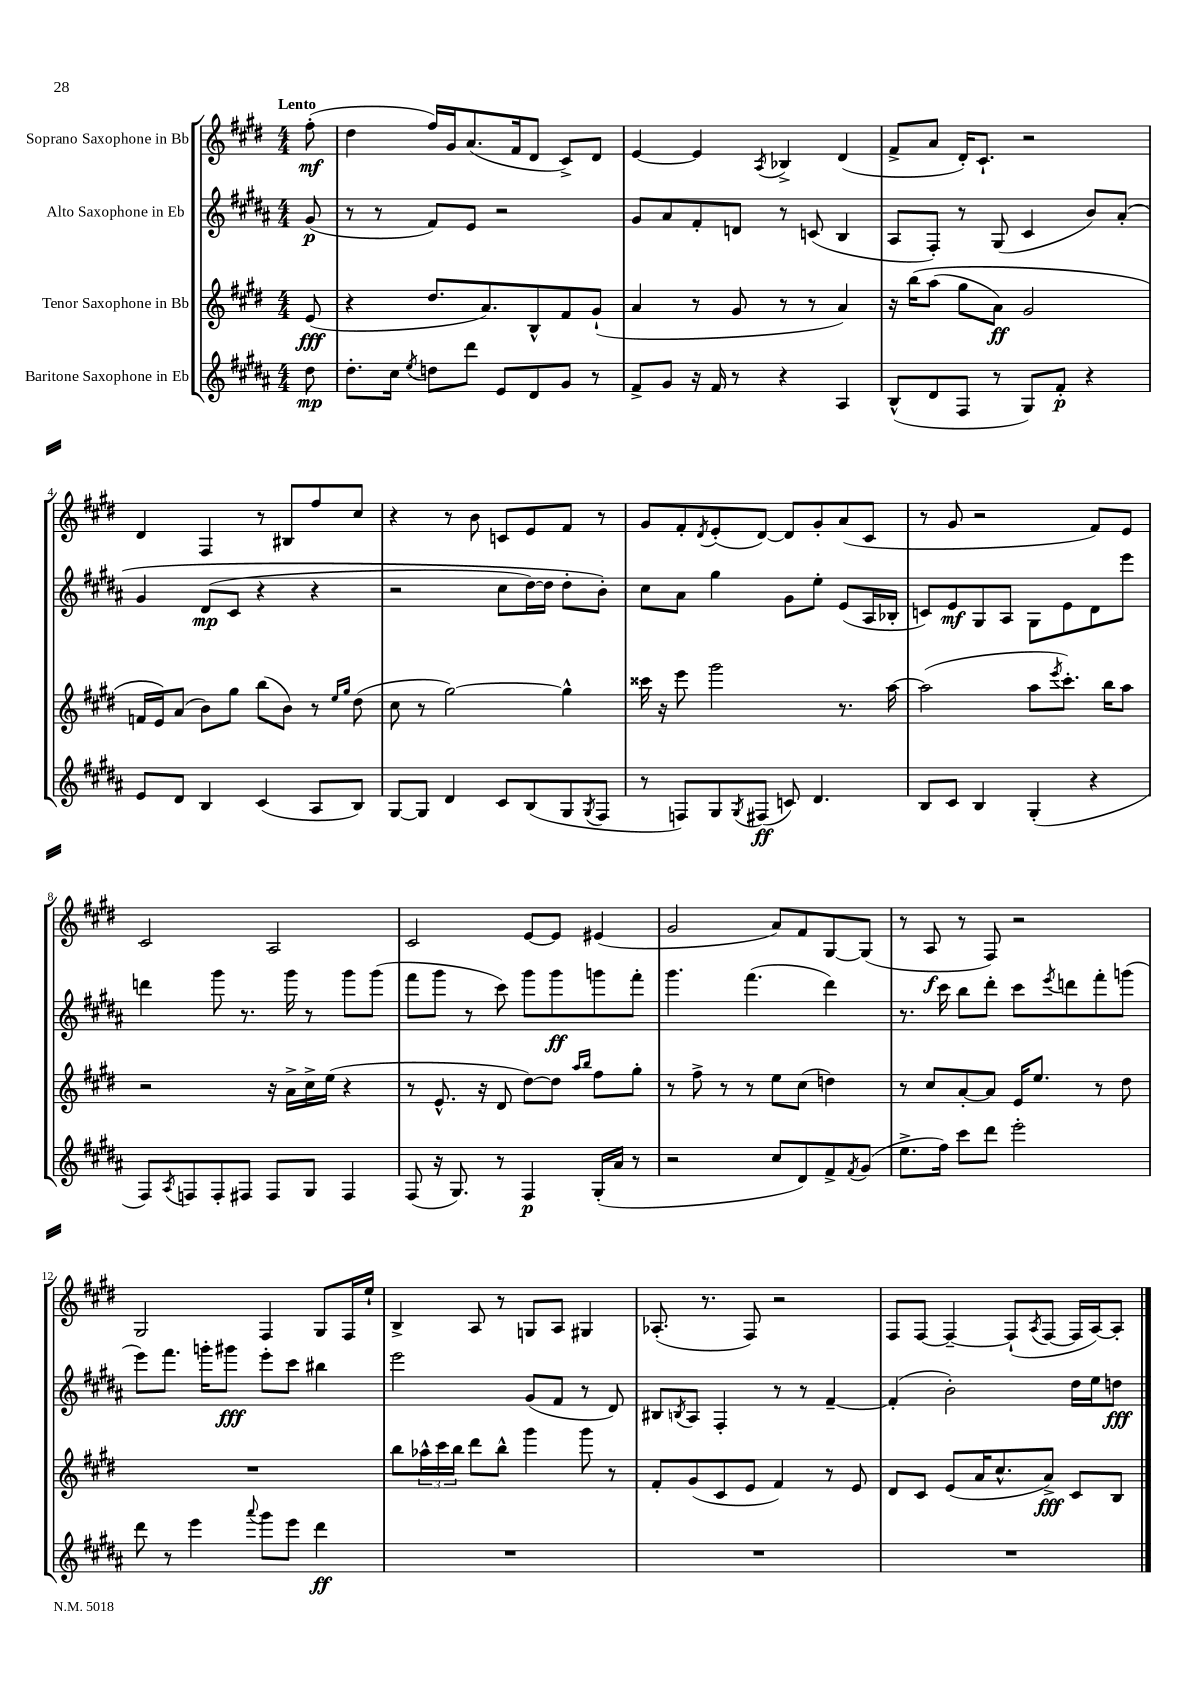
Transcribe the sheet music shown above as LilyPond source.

<<
\new StaffGroup <<
\new Staff = "s0" \with { instrumentName = "Soprano Saxophone in Bb" } {
    \clef treble \key e \major \numericTimeSignature \time 4/4 \partial 8 \tempo "Lento"
    fis''8-.\mf( |
    dis''4 fis''16) gis'16 a'8.( fis'16 dis'8 cis'8->) dis'8 |
    e'4~ e'4 \acciaccatura { a8 } bes4-> dis'4( |
    fis'8-> a'8 dis'16-.) cis'8.-! r2 |
    dis'4 fis4 r8 bis8 fis''8 cis''8 |
    r4 r8 b'8 c'8 e'8 fis'8 r8 |
    gis'8 fis'8-. \acciaccatura { dis'8 } e'8-.( dis'8~) dis'8 gis'8-. a'8( cis'8 |
    r8 gis'8 r2 fis'8) e'8 |
    cis'2 a2 |
    cis'2 e'8~ e'8 eis'4( |
    gis'2 a'8) fis'8 gis8~ gis8( |
    r8 a8\f r8 fis8) r2 |
    gis2 fis4 gis8 fis16 e''16-! |
    b4-> a8 r8 g8 a8 gis4 |
    aes8.-.( r8. fis8) r2 |
    fis8 fis8~ fis4~-- fis8-!( \acciaccatura { a8 } fis8~ fis16 a16~) a8-. \bar "|." |
}
\new Staff = "s1" \with { instrumentName = "Alto Saxophone in Eb" } {
    \clef treble \key b \major \numericTimeSignature \time 4/4 \partial 8
    gis'8\p( |
    r8 r8 fis'8) e'8 r2 |
    gis'8 ais'8 fis'8-. d'8 r8 c'8( b4 |
    ais8 fis8-.) r8 gis8( cis'4 b'8) ais'8-.\( |
    gis'4 dis'8\mp( cis'8 r4 r4 |
    r2 cis''8 dis''16~) dis''16 dis''8-. b'8-.\) |
    cis''8 ais'8 gis''4 gis'8 e''8-. e'8( ais16 bes16-. |
    c'8) e'8\mf gis8 ais8 gis8 e'8 dis'8 e'''8 |
    d'''4 gis'''8 r8. gis'''16 r8 gis'''8 gis'''8( |
    fis'''8 gis'''8 r8 cis'''8) gis'''8 gis'''8\ff g'''8 fis'''8-. |
    gis'''4. fis'''4.( dis'''4) |
    r8. cis'''16 b''8 dis'''8-. cis'''8 \acciaccatura { e'''8 } d'''8 fis'''8-. g'''8( |
    e'''8) fis'''8. g'''16-. gis'''8\fff e'''8-. cis'''8 bis''4 |
    e'''2 gis'8( fis'8 r8 dis'8) |
    bis8 \acciaccatura { b8 } ais8 fis4-. r8 r8 fis'4~-- |
    fis'4-.( b'2-.) dis''16 e''16 d''8\fff \bar "|." |
}
\new Staff = "s2" \with { instrumentName = "Tenor Saxophone in Bb" } {
    \clef treble \key e \major \numericTimeSignature \time 4/4 \partial 8
    e'8\fff( |
    r4 dis''8. a'8.) b8-^ fis'8 gis'8-!( |
    a'4 r8 gis'8 r8 r8 a'4) |
    r16 b''16\( a''8( gis''8 a'8\ff) gis'2 |
    f'16 e'16\) a'8( b'8) gis''8 b''8( b'8) r8 \grace { e''16 gis''16 } dis''8( |
    cis''8 r8 gis''2~) gis''4-^ |
    cisis'''16 r16 e'''8 gis'''2 r8. a''16~ |
    a''2( a''8 \acciaccatura { e'''8 } cis'''8.-.) b''16 a''8 |
    r2 r16 a'16-> cis''16-> e''16( r4 |
    r8 e'8.-^ r16 dis'8 dis''8~) dis''8 \grace { a''16 b''16 } fis''8 gis''8-. |
    r8 fis''8-> r8 r8 e''8 cis''8( d''4) |
    r8 cis''8 a'8~-. a'8 e'16 e''8. r8 dis''8 |
    R1 |
    b''8 \tuplet 3/2 { aes''16-^ cis'''16 b''16 } dis'''8 b''8-^ gis'''4 gis'''8 r8 |
    fis'8-. gis'8( cis'8 e'8 fis'4) r8 e'8 |
    dis'8 cis'8 e'8( a'16 cis''8.-^ a'8->\fff) cis'8 b8 \bar "|." |
}
\new Staff = "s3" \with { instrumentName = "Baritone Saxophone in Eb" } {
    \clef treble \key b \major \numericTimeSignature \time 4/4 \partial 8
    dis''8\mp |
    dis''8.-. cis''16 \acciaccatura { e''8 } d''8 dis'''8 e'8 dis'8 gis'8 r8 |
    fis'8-> gis'8 r16 fis'16 r8 r4 ais4 |
    b8-^( dis'8 fis8 r8 gis8) fis'8-.\p r4 |
    e'8 dis'8 b4 cis'4( ais8 b8) |
    gis8~ gis8 dis'4 cis'8 b8( gis8 \acciaccatura { gis8 } fis8 |
    r8 f8) gis8 \acciaccatura { gis8 } fis8\ff( c'8) dis'4. |
    b8 cis'8 b4 gis4-.( r4 |
    fis8) \acciaccatura { ais8 } f8 f8-. fis8 fis8 gis8 fis4 |
    fis8( r16 gis8.) r8 fis4\p gis16-.( ais'16 r8 |
    r2 cis''8 dis'8) fis'8-> \acciaccatura { fis'8 } gis'8( |
    e''8.-> fis''16) cis'''8 dis'''8 e'''2-. |
    dis'''8 r8 e'''4 \appoggiatura { ais'''8 } gis'''8 e'''8 dis'''4\ff |
    R1 |
    R1 |
    R1 \bar "|." |
}
>>
>>
